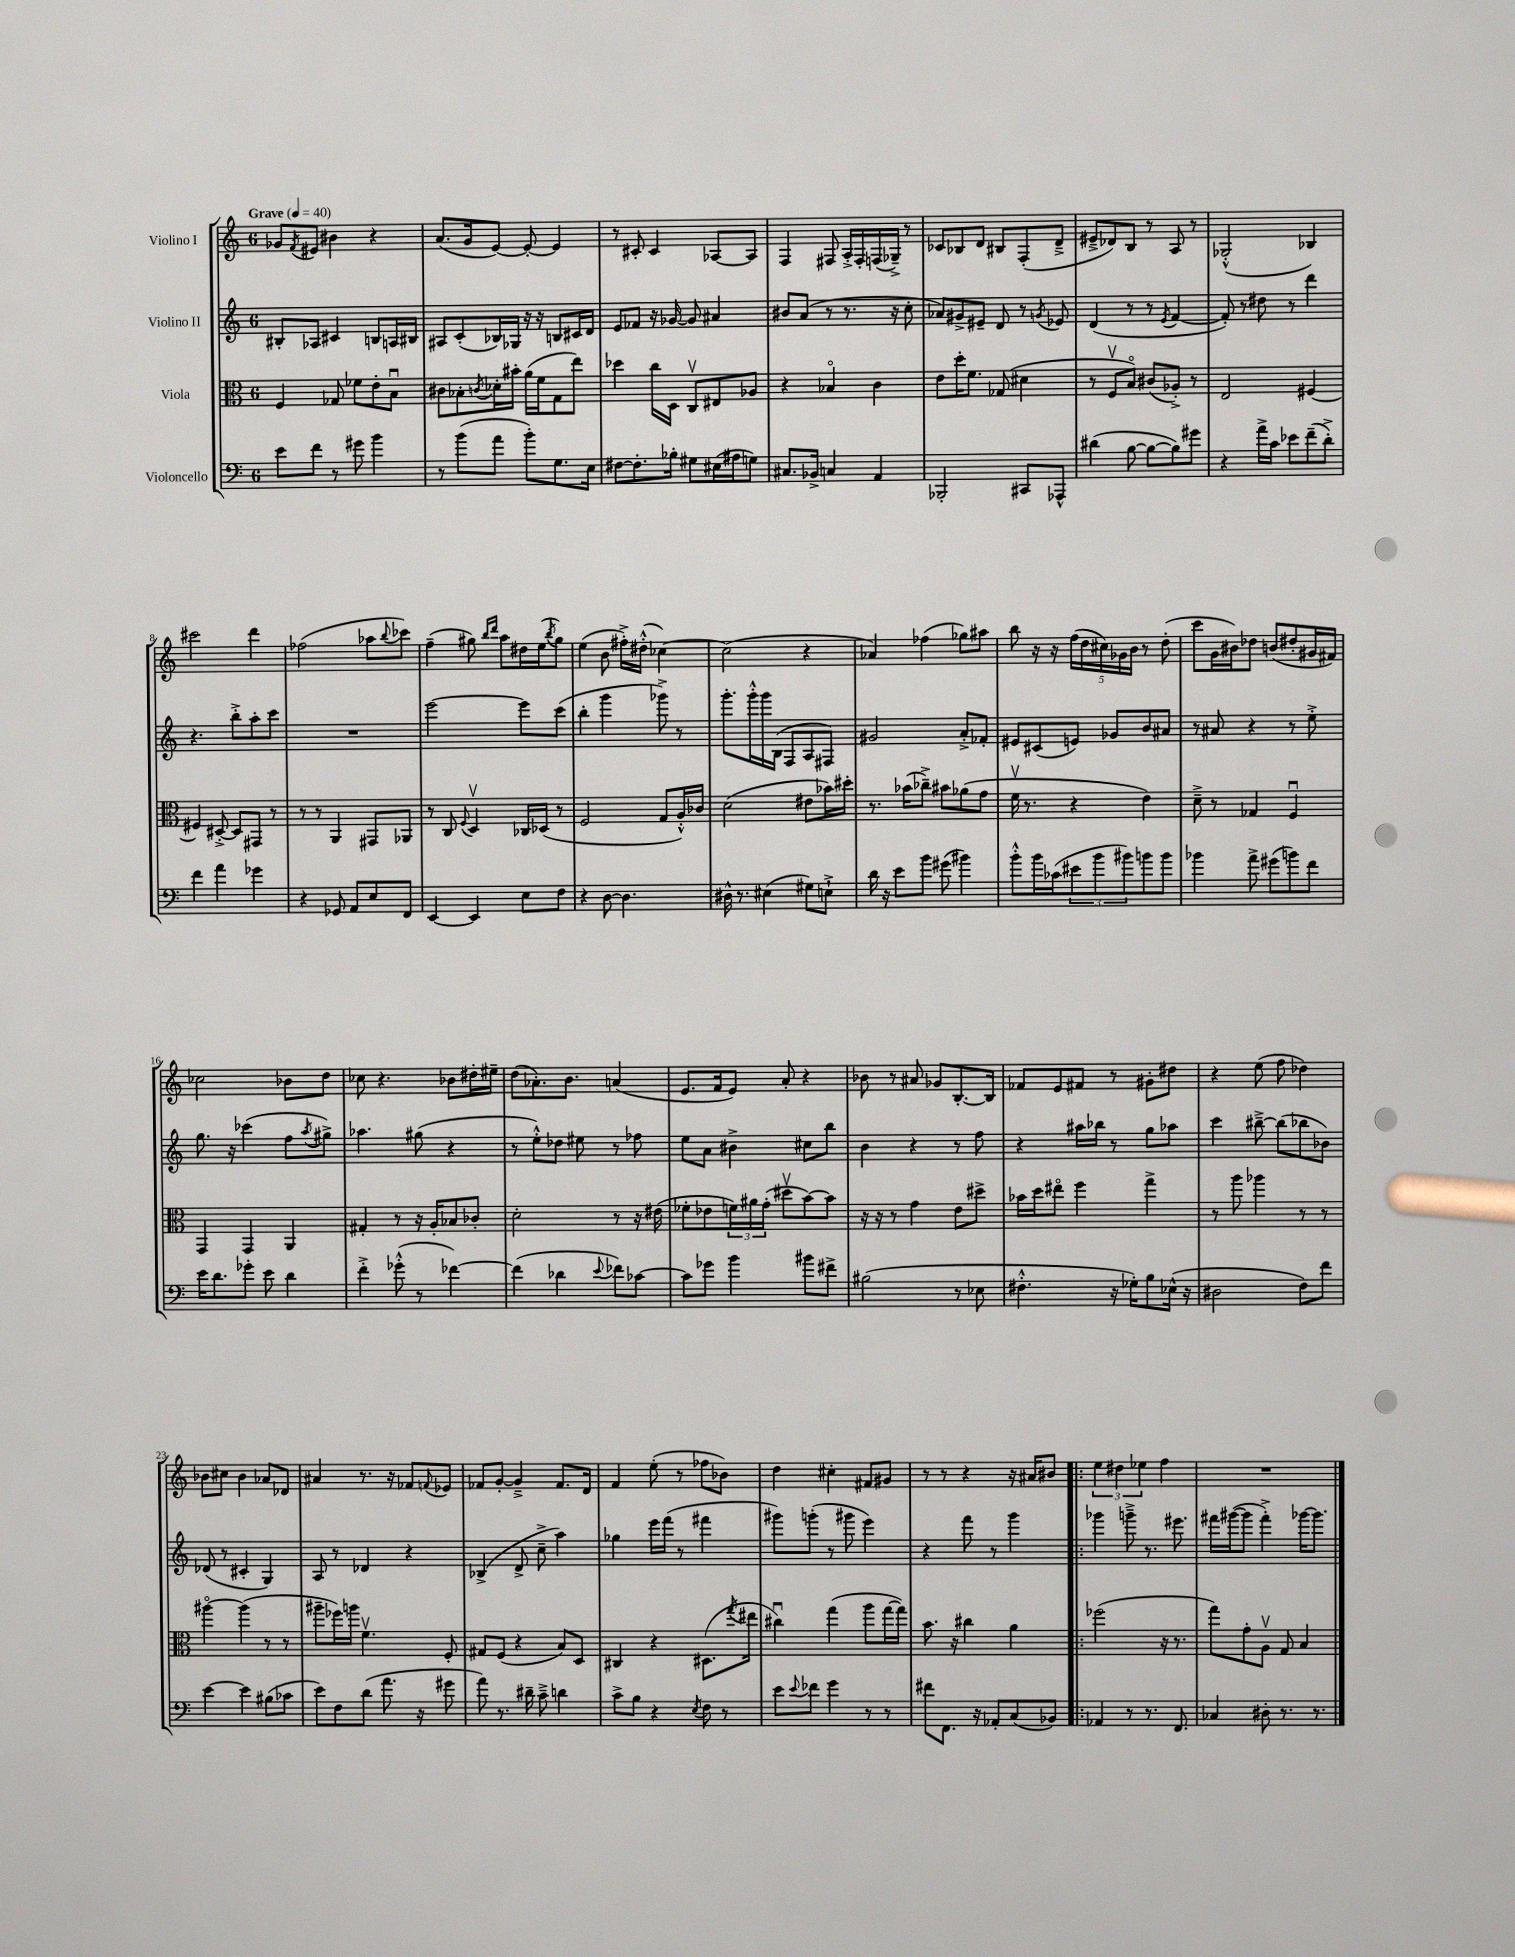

**kern	**kern	**kern	**kern
*staff4	*staff3	*staff2	*staff1
*clefF4	*clefC3	*clefG2	*clefG2
*k[]	*k[]	*k[]	*k[]
*M6/8	*M6/8	*M6/8	*M6/8
*MM40	*MM40	*MM40	*MM40
8e	4F	8B#'	8g-
.	.	.	8qf
8f	.	8A-	8e#
8r	8G-	4c#	4b#
8g#	8f-	.	.
4b	8e'	8B	4r
.	8Bu	16A	.
.	.	16B#	.
=	=	=	=
8r	8c#	8A#	(8.a
(8b	8B-'	(8c'	.
.	.	.	16g
.	8qc	.	.
8a	16d-'	16B-)	[8e)
.	16b#'	16G-	.
8b')	(16a	16r	8e'_
.	16f	16r	.
8.G	8G	8B	4e]
.	8ee)	16c#	.
16E	.	16d	.
=	=	=	=
[8F#	4dd-	8e	8r
8.F#']	.	8f-	8c#'
.	16cc	16r	4c#
16B-'	16D	[16g-	.
8G#	8Cv	8g-]	.
(16E#	8E#	4a#	[8A-
16A#	.	.	.
8G)	8A-	.	8A-]
=	=	=	=
8.C#	4r	8b#	4F
.	.	(8a	.
16BB-^	.	.	.
4C	4B-o	8r	8F#
.	.	8.r	16A'^
.	.	.	16F#'
4AA	4c	.	(16F
.	.	16r	16G-~^)
.	.	8cc'	8r
=	=	=	=
2BBB-'	8e	8a-)	8c-
.	16dd'	8g#^	8B-
.	8.f	.	.
.	.	8e#~	8d
.	(8G-	8d	8B#
8CC#	4d#	8r	(8F'
.	.	8qg	.
8AAA-^^	.	8e-	8d~^
=	=	=	=
(4d#	8r	(4d	8e#~^
.	8Fv	.	8d-)
[8B	8Bo)	8r	8B
8B_	(8c#	8r	8r
.	.	8qe	.
8B])	8A-'^)	[4f	8A
8g#	8r	.	8r
=	=	=	=
4r	2E	8f'])	(2G-'^^
.	.	8r	.
16a^	.	8dd#	.
16c	.	.	.
8e-	.	8r	.
(8f~	[4F#	4ddd	4B-)
8d'^)	.	.	.
=	=	=	=
4f	4F#]	4.r	2ccc#
4a	[8D#'^	.	.
.	8D#]	8bb'^	.
4g-	8GG#	8aa'	4ddd
.	8r	8ccc	.
=	=	=	=
4r	8r	2.r	(2ff-
.	8r	.	.
8GG-	4AA	.	.
8AA	.	.	.
8E	8GG#	.	8aa-
.	.	.	8qqbb
8FF	8AA-	.	8ccc-)
=	=	=	=
[4EE	8r	[2eee	(4ff~
.	8C	.	.
.	8qqF	.	.
4EE]	4Dv	.	8gg#)
.	.	.	16qqbb
.	.	.	16qqddd
.	.	.	8aa
8E	16C-	8eee]	16dd#
.	(16D-	.	(16ee
.	.	.	8qbb
8F	8r	(8ccc	8gg#)
=	=	=	=
4r	2F	4bb'	(4ee
[8D	.	4ggg	8b
4.D]	.	.	16ff#'^)
.	.	.	(16dd#'^^
.	8G	8ggg-^)	[4cc-)
.	16A'^^)	8r	.
.	16c-	.	.
=	=	=	=
16D#^^	(2d	8.ggg'	(2cc-]
8.r	.	.	.
.	.	16ggg'^^	.
(4E#	.	16ggg	.
.	.	(16B	.
.	.	8F	.
8G#)	8e#	8A	4r
8E`^	16b-)	8F#)	.
.	16dd#'	.	.
=	=	=	=
16d	8.r	2g#	4a-)
16r	.	.	.
8e	.	.	.
.	(16b-	.	.
8b	8cc-~^)	.	(4ff-
(8g#	8b#	.	.
4b#)	(8a-	8a'^	8gg-)
.	8g	8f-'	8aa#
=	=	=	=
8b'^^	16fv	8e#	8bb
.	8.r	.	.
16b	.	(8c#	16r
(16c-	.	.	16r
12e#	4r	8e)	(20ff
.	.	.	20dd
12b	.	.	.
.	.	.	20cc#)
.	.	8g-	.
.	.	.	20g-
12b#)	.	.	.
.	.	.	20b
8b	4e)	8b	8r
8b	.	8a#	(8dd'
=	=	=	=
4b-	8d~^	8r	8ccc
.	8r	8a#	16g
.	.	.	16b#)
8a^	4G-	4r	8dd-
(8g#	.	.	(8b
8b)	4Fu	8r	8dd#'
8f	.	8ee'^	16g#
.	.	.	16f#)
=	=	=	=
16e	4GG	8.gg	2cc-
8.d	.	.	.
.	.	16r	.
8g-'	4GG	(4ccc-	.
8e	.	.	.
4d	4AA	8ff	8b-
.	.	8qaa	.
.	.	8gg#^)	8dd
=	=	=	=
4f'^	4G#'	4.aa-	8cc-
.	.	.	4.r
(8g-'^^	8r	.	.
8r	16r	(8gg#	.
.	16A'	.	.
[4f-)	8B-	4r	8b-
.	8c-'	.	16dd#'
.	.	.	16ee#~
=	=	=	=
(4f-]	2d'	8r	(8dd
.	.	8ee'^^)	8.a-')
4d-	.	8dd-	.
.	.	.	8.b
.	.	8ee#	.
8qqe	.	.	.
8f-)	8r	8r	(4a
[8c-	16r	8ff-	.
.	(16e#	.	.
=	=	=	=
8c-]	8f-'	8ee	8.e
8g-	8e-	8a	.
.	.	.	16f
4b	24f)	4b#^	8e)
.	24a#	.	.
.	(24g'	.	.
.	8dd#v	.	8a'
8b#	[8b)	8cc#	4r
8f#^	8b]	8bb	.
=	=	=	=
(2B#	16r	4b	8b-
.	16r	.	.
.	8r	.	8r
.	4g	4r	8a#
.	.	.	8g-
8r	8e	8r	[8.B'
8E-	8dd#^	8ff	.
.	.	.	16B]
=	=	=	=
4.F#'^^	16b-	4r	8f-
.	16dd	.	.
.	8ee#o	.	8e
.	4ff	16aa#	8f#
.	.	16bb-	.
16r	.	8r	8r
16G-')	.	.	.
8B	4gg^	8gg	8g#'
(16E-^^	.	8aa-	8dd#
16r	.	.	.
=	=	=	=
2D#	8r	4ccc	4r
.	8aa	.	.
.	4aa-	[8bb#~^	(8ee
.	.	(8bb#]	8ff
8F)	8r	8bb-	4dd-)
8f	8r	8b-)	.
=	=	=	=
[4e	[4aa#o	(8d-	8b-
.	.	8r	8cc#
4e]	(4aa#]	4c#'	4b-
(8B#	8r	4G)	8a-
8c-	8r	.	8d-
=	=	=	=
8e)	8aa#~	8A	4a#
8F	16ff-)	8r	.
.	16aa	.	.
(8d	4.fv	4d-	8.r
8.a	.	.	.
.	.	.	16r
.	.	4r	8f-
16r	.	.	.
.	.	.	8qqf
8g#	8F'	.	8e-
=	=	=	=
8a)	8G#	(4B-^	8f-
8.r	(8F	.	[8g'
.	4r	8d^	4g~^]
16d#~	.	.	.
8c~^	.	8cc~^	.
4d	8B)	4aa)	8.f-
.	8D	.	.
.	.	.	16d
=	=	=	=
8c^	4C#	4gg-	4f
8B	.	.	.
4r	4r	16eee	(8ee'
.	.	(16fff	.
.	.	8r	8r
8qE	.	.	.
8F	(8.D#	4fff#	8ff-
8r	.	.	8b-)
.	8qgg	.	.
.	16ee#	.	.
=	=	=	=
8e	4cc#u)	8ggg#)	4dd
8qqe	.	.	.
8f-	.	(8ggg'	.
4g	(4gg	8r	4cc#'
.	.	8ggg#	.
8r	8aa	4eee)	8f#
8r	[16gg	.	8g#
.	16gg])	.	.
=	=	=	=
8f#	8.b	4r	8r
8.FF	.	.	8r
.	16r	.	.
.	4cc#	8fff	4r
16r	.	.	.
8AA-'	.	8r	.
(8C	4a	4ggg	16r
.	.	.	16a#
8BB-)	.	.	8b#
=!|:	=!|:	=!|:	=!|:
4AA-	(2ff-	4ggg-	6ee
.	.	.	6dd#
8r	.	8ggg~^	.
.	.	.	6ee-
8.r	.	8.r	.
.	16r	.	4ff
8.FF	8.r	8.eee#	.
=	=	=	=
4C-	8gg)	16fff#	2.r
.	.	([16ggg#	.
.	8g'	8ggg#]	.
8D#'	8Av	4fff#'^)	.
8.r	8G	.	.
.	4B	[16ggg-	.
8.r	.	8.ggg-]	.
==	==	==	==
*-	*-	*-	*-
